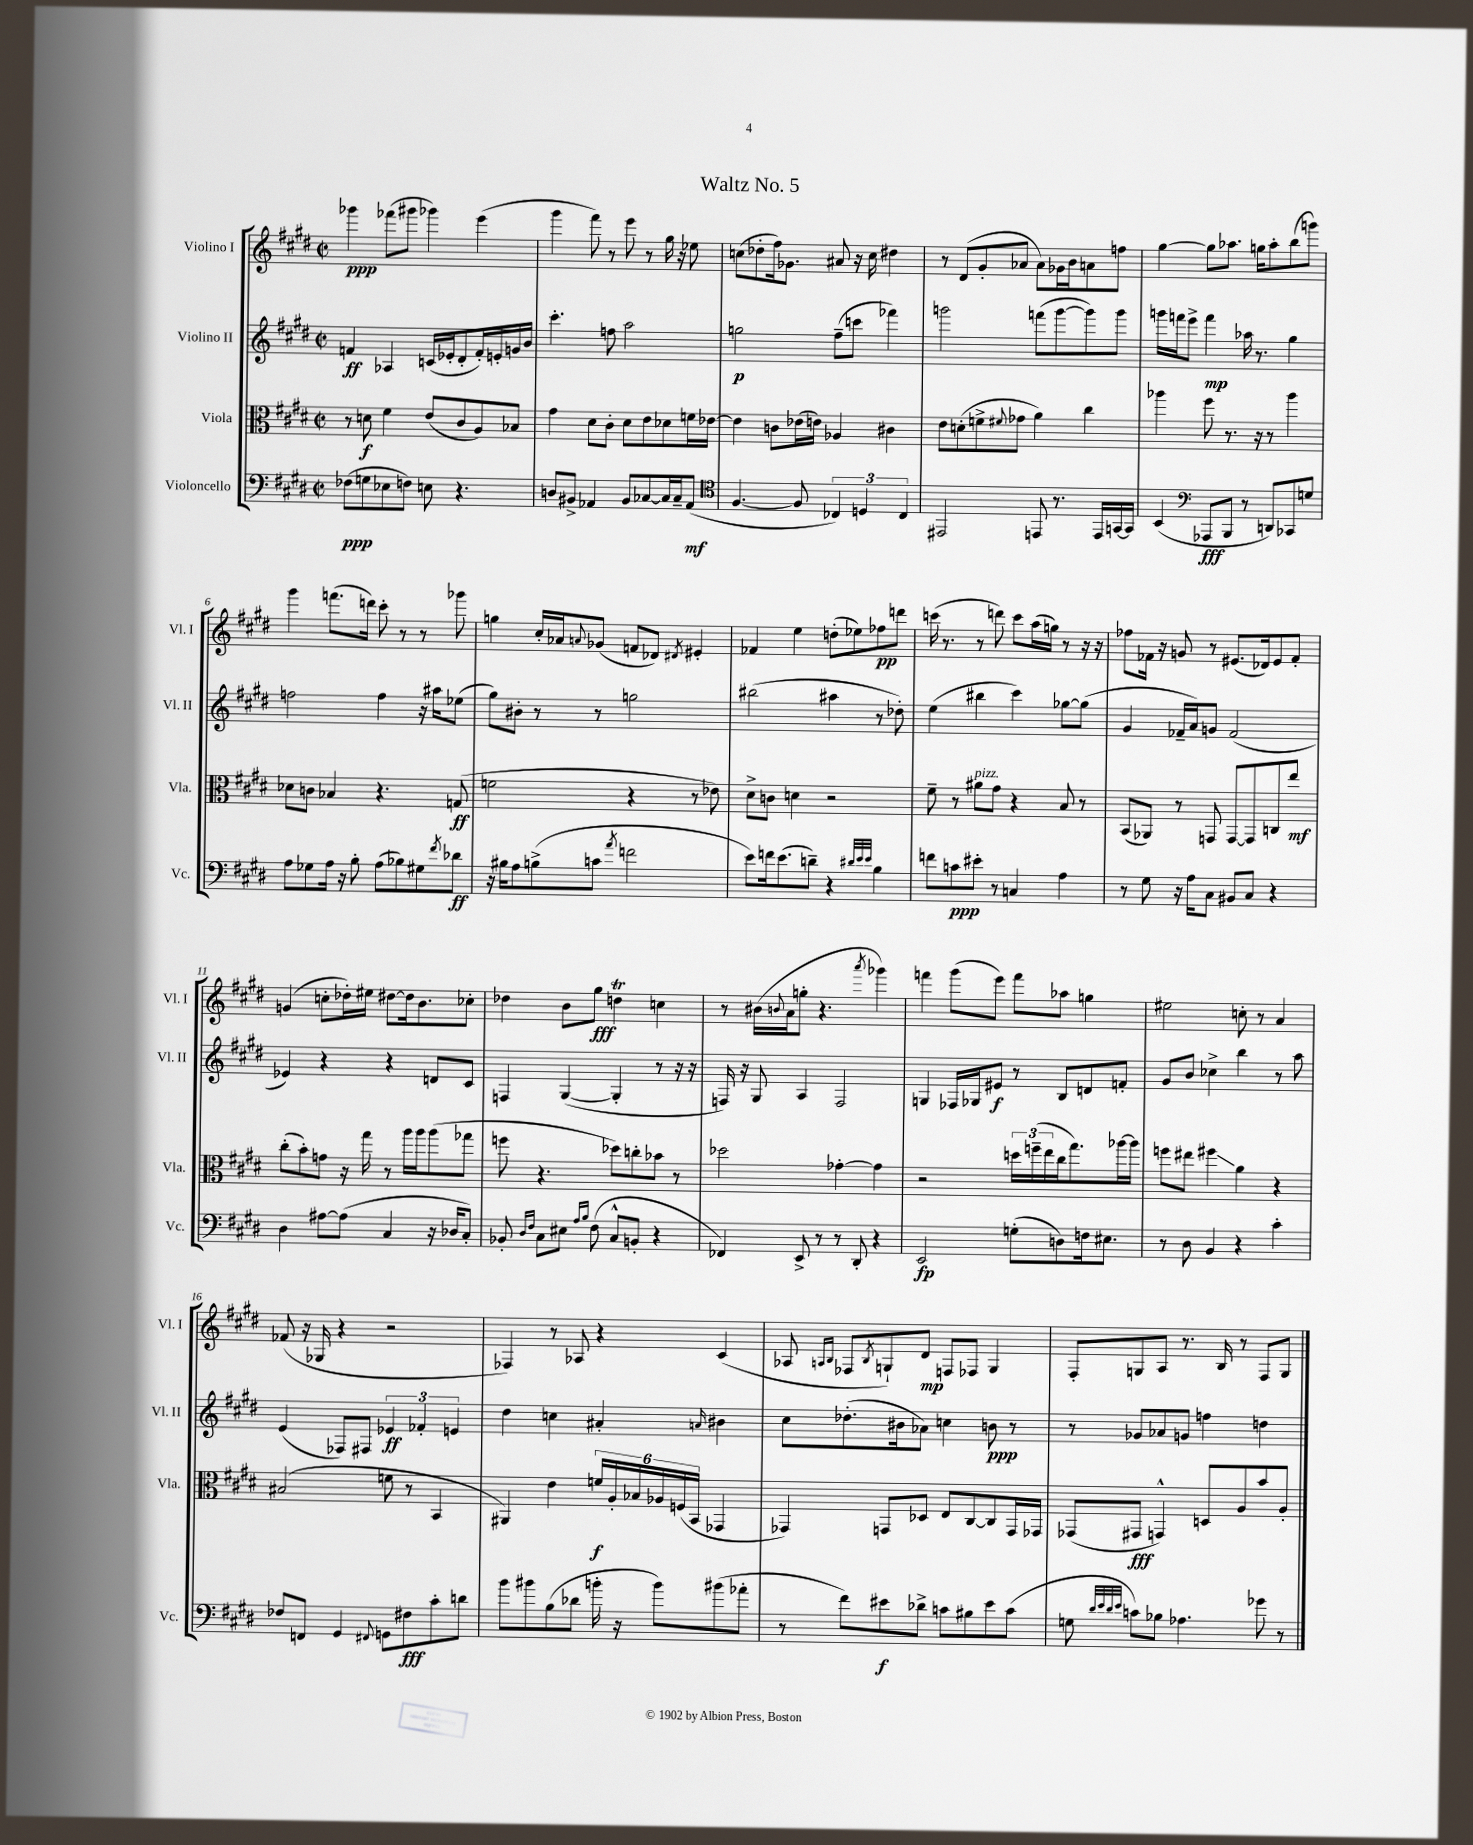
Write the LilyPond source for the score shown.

\header { title = "Waltz No. 5" }
<<
\new StaffGroup <<
\new Staff = "s0" \with { instrumentName = "Violino I" shortInstrumentName = "Vl. I" } {
    \clef treble \key e \major \defaultTimeSignature \time 2/2
    ges'''4\ppp fes'''8( gis'''8 ges'''4) e'''4( |
    gis'''4 fis'''8) r8 e'''8 r8 gis''16 r16 ees''8 |
    c''8( des''8-. fis''16) ges'8. ais'8 r16 c''16 dis''4 |
    r8 dis'8( gis'8-. aes'8 aes'8) ges'16 b'16 a'8 f''8 |
    gis''4~ gis''8 aes''8. g''16 aes''8-. b''8( g'''8) |
    gis'''4 f'''8.( d'''16) cis'''8-. r8 r8 ges'''8 |
    g''4 cis''16-. aes'16 \appoggiatura { a'8 } ges'8( f'8 des'8) \acciaccatura { dis'8 } eis'4-. |
    fes'4 e''4 d''8-.( ees''8) fes''8\pp d'''8 |
    c'''16( r8. r8 d'''8) c'''8 a''16( g''16) r8 r16 r16 |
    fes''8 fes'16 r16 g'8 r8 eis'8.( des'16) eis'8 fes'8-. |
    g'4( c''8-. des''16-.) eis''16 dis''8~ dis''16 b'8. ces''8-. |
    des''4 b'8 gis''8\fff d''4\trill c''4 |
    r8 bis'16( \appoggiatura { b'8 } a'16 g''8-. r4. \acciaccatura { a'''8 } ges'''4) |
    f'''4 gis'''8( e'''8) f'''8 aes''8 g''4 |
    eis''2 c''8-. r8 a'4 |
    fes'8( r16 ges16 r4 r2 |
    fes4) r8 aes8 r4 cis'4( |
    aes8 \grace { a16 b16 } fes8 \acciaccatura { b8 } g8-!) dis'8\mp f8 fes8 g4 |
    fis8-. g8 a8 r8. b16 r8 fis8 g8 \bar "|." |
}
\new Staff = "s1" \with { instrumentName = "Violino II" shortInstrumentName = "Vl. II" } {
    \clef treble \key e \major \defaultTimeSignature \time 2/2
    f'4\ff aes4 c'16( ees'16-. dis'8-. f'16-.) e'16-. g'16 b'16 |
    cis'''4.-. f''8 a''2 |
    g''2\p fis''8--( c'''8 fes'''4) |
    g'''2 f'''8( g'''8~ g'''8) g'''8 |
    g'''16 f'''16 e'''8-> f'''4\mp aes''16 r8. gis''4 |
    f''2 f''4 r16 ais''16 ees''8( |
    gis''8) bis'8-. r8 r8 g''2 |
    bis''2( ais''4 r8 des''8-.) |
    e''4( bis''4 cis'''4) ges''8~ ges''8( |
    gis'4 fes'16-- a'16) g'8 fes'2( |
    ees'4) r4 r4 d'8 cis'8 |
    f4 gis4~( gis4-. r8 r16 r16 |
    f16) r16 gis8 a4 f2 |
    g4 fes16 ges16 eis'8\f r8 b8 d'8 f'8-. |
    gis'8 b'8 ces''4-> b''4 r8 a''8 |
    e'4( fes8) fis8 \tuplet 3/2 { ees'4\ff fes'4-. e'4 } |
    dis''4 c''4 ais'4-. \grace { a'16 } bis'4 |
    cis''8 des''8.-.( bis'16 aes'8) c''4 b'8\ppp r8 |
    r8 ges'8 aes'8 g'8 f''4 d''4 \bar "|." |
}
\new Staff = "s2" \with { instrumentName = "Viola" shortInstrumentName = "Vla." } {
    \clef alto \key e \major \defaultTimeSignature \time 2/2
    r8 d'8\f fis'4 e'8( cis'8 a8) bes8 |
    gis'4 dis'8 cis'8-. dis'8 e'8 des'8 f'16 ees'16~ |
    ees'4 c'8 ees'16( e'16) aes4 cis'4 |
    e'8 d'8-.( f'8-> \appoggiatura { fis'8 } ges'8 a'4) cis''4 |
    aes''4 fis''8 r8. r16 r8 aes''4 |
    des'8 c'8 bes4 r4. g8\ff( |
    f'2 r4 r8 ees'8) |
    dis'8-> c'8 d'4 r2 |
    fis'8-- r8 ais'8^\markup { \italic "pizz." } gis'8 r4 b8 r8 |
    b,8( aes,8) r8 g,8 g,8~ g,8 c8 e''8\mf |
    cis''8-.( b'8-.) g'8 r16 gis''16 r8 a''16 a''16 a''8( ges''8 |
    f''8 r4. des''8) c''8-. bes'8 r8 |
    des''2 ges'4~-. ges'4 |
    r2 \tuplet 3/2 { d''16 f''16--( e''16 } cis''16 gis''8.) aes''16~ aes''16 |
    f''8 eis''8 fis''4\glissando a'4 r4 |
    bis2( f'8 r8 b,4 |
    ais,4) e'4 \tuplet 6/4 { f'16\f a16-. bes16 aes16 f16( b,16 } ges,4 |
    ges,4) g,8 des8 e8 cis8~ cis8 g,16 ges,16 |
    ges,8( gis,8\fff g,4-^) d8 a8 b'8 a8-. \bar "|." |
}
\new Staff = "s3" \with { instrumentName = "Violoncello" shortInstrumentName = "Vc." } {
    \clef bass \key e \major \defaultTimeSignature \time 2/2
    fes8\ppp( g8 ees8 f8) e8 r4. |
    d8 bis,8-> aes,4 bis,8 ces8~ ces16 ces16-- aes,8\mf( |
    \clef tenor fis4.~ fis8 \tuplet 3/2 { ces4) d4 ces4 } |
    eis,2 e,8 r8. e,16 g,16~ g,16 |
    b,4( \clef bass aes,,8\fff b,,8 r8 d,8) ces,8 g8 |
    a8 ges8 a16 r16 b8-. a8( bes8) gis8 \acciaccatura { fis'8 } des'8\ff |
    r16 bis16 a8 b8->( c'8 \acciaccatura { a'8 } f'2 |
    e'8) f'16 e'8.( d'8--) r4 \grace { dis'32 e'32 e'32 } b4 |
    f'8 c'8\ppp eis'8-. r8 c4 a4 |
    r8 gis8 r16 a16 cis8 bis,8 cis8 r4 |
    dis4 ais8~ ais8( cis4 r16 des16 cis8-.) |
    bes,8-. \grace { dis16 fis16 } cis8 eis8 \grace { a16 b16 } fis8( cis8-^ b,8-. r4 |
    fes,4) e,8-> r8 r8 dis,8-. r4 |
    e,2\fp g8-.( d8) f16 eis8. |
    r8 dis8 b,4 r4 cis'4-. |
    fes8 f,8 gis,4 \appoggiatura { fis,8 } g,8 fis8\fff cis'8-. d'8 |
    b'8 bis'8 b8( des'8 b'16-. r16 b'8) bis'8( aes'8-. |
    r8 fis'8) eis'8\f des'8-> c'8 bis8 eis'8 c'8( |
    g8 \grace { dis'32 e'32 dis'32 e'32 } c'8) bes8 aes4. ges'8 r8 \bar "|." |
}
>>
>>
